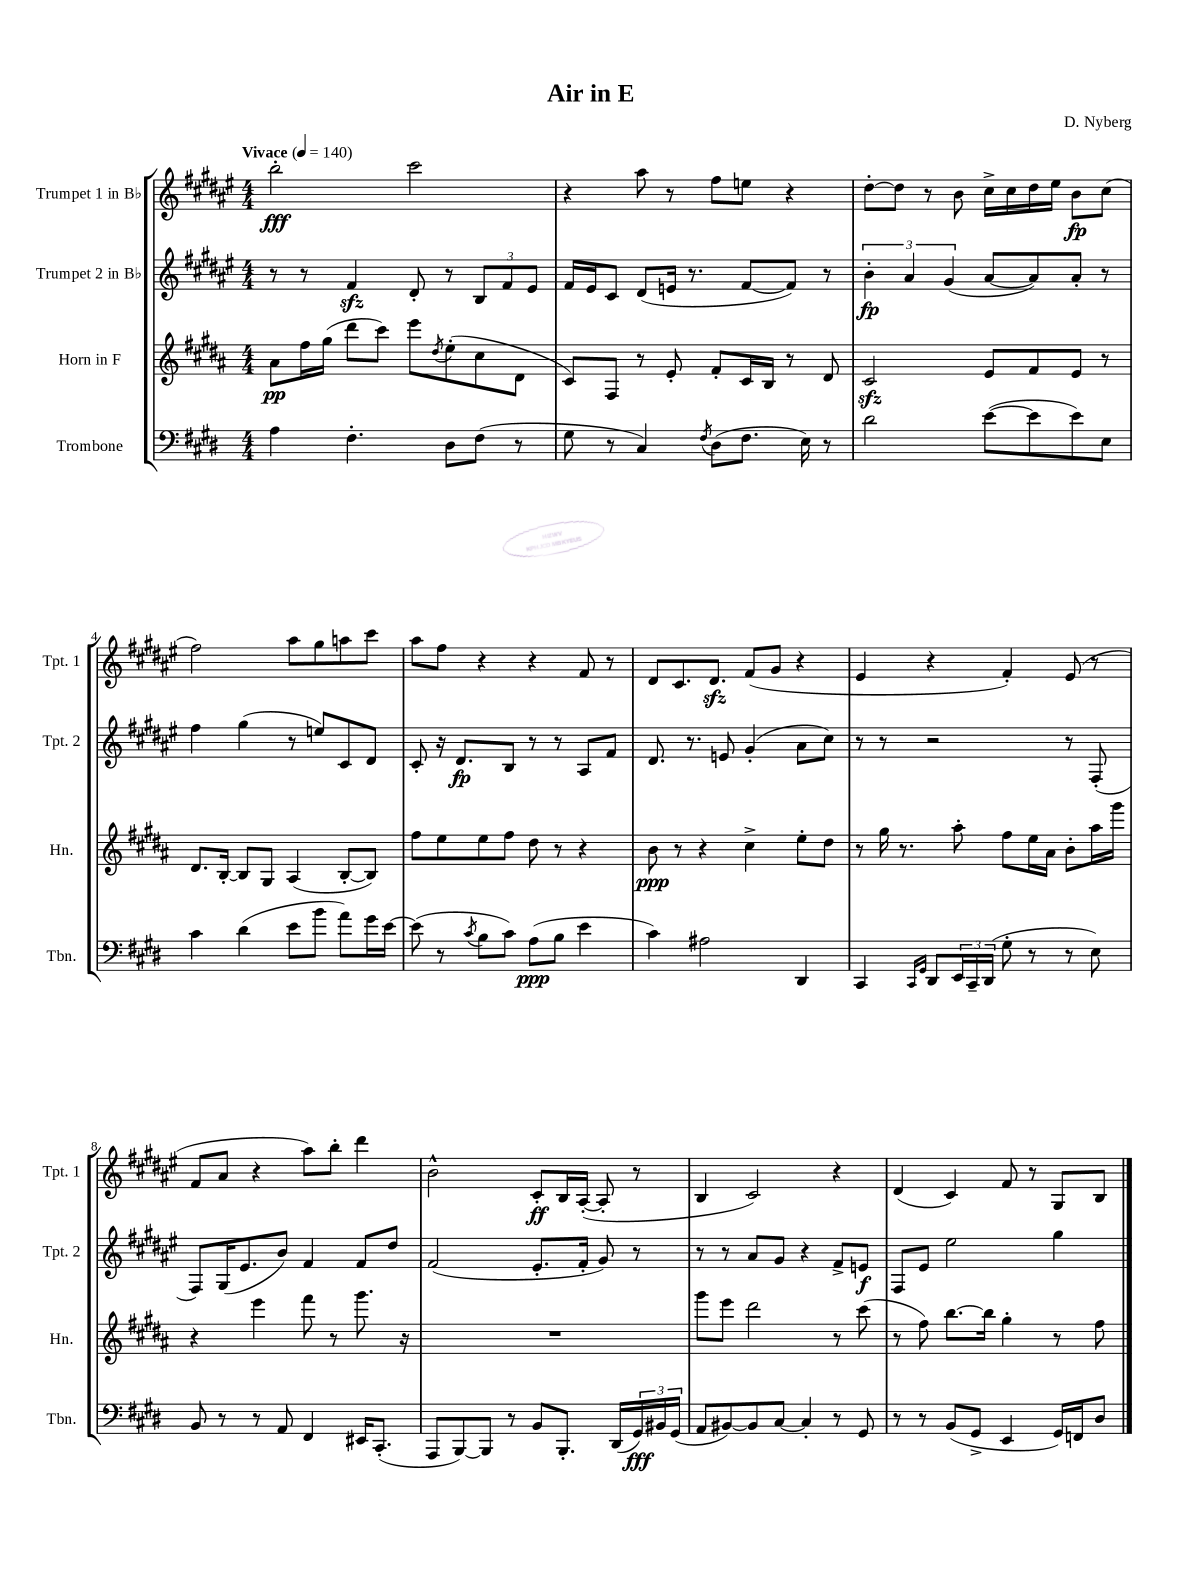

**kern	**kern	**kern	**kern
*staff4	*staff3	*staff2	*staff1
*clefF4	*clefG2	*clefG2	*clefG2
*k[f#c#g#d#]	*k[f#c#g#d#a#]	*k[f#c#g#d#a#e#]	*k[f#c#g#d#a#e#]
*M4/4	*M4/4	*M4/4	*M4/4
*MM140	*MM140	*MM140	*MM140
4A	8a#	8r	2bb'
.	16ff#	8r	.
.	(16gg#	.	.
4.F#'	8ddd#	4f#	.
.	8ccc#)	.	.
.	8eee	8d#'	2ccc#
.	8qdd#	.	.
8D#	(8ee'	8r	.
(8F#	8cc#	12B	.
.	.	12f#	.
8r	8d#	.	.
.	.	12e#	.
=	=	=	=
8G#	8c#)	16f#	4r
.	.	16e#	.
8r	8F#	8c#	.
4C#)	8r	(8d#	8aa#
.	8e'	16e	8r
.	.	8.r	.
8qF#	.	.	.
(8D#	8f#'	.	8ff#
8.F#	16c#	[8f#	8ee
.	16B	.	.
.	8r	8f#])	4r
16E)	.	.	.
8r	8d#	8r	.
=	=	=	=
2d#	2c#	6b'	[8dd#'
.	.	.	8dd#]
.	.	6a#	.
.	.	.	8r
.	.	(6g#	.
.	.	.	8b
([8e	8e	[8a#	16cc#^
.	.	.	16cc#
8e]	8f#	8a#])	16dd#
.	.	.	16ee#
8e)	8e	8a#'	8b
8E	8r	8r	(8cc#
=	=	=	=
4c#	8.d#	4ff#	2ff#)
.	[16B'	.	.
(4d#	8B]	(4gg#	.
.	8G#	.	.
8e	(4A#	8r	8aa#
8b	.	8ee)	8gg#
8a)	[8B'	8c#	8aa
16g#	8B])	8d#	8ccc#
[16e	.	.	.
=	=	=	=
(8e]	8ff#	8c#'	8aa#
8r	8ee	16r	8ff#
.	.	8.d#	.
8qc#	.	.	.
8B	8ee	.	4r
8c#)	8ff#	8B	.
(8A	8dd#	8r	4r
8B	8r	8r	.
4e	4r	8A#	8f#
.	.	8f#	8r
=	=	=	=
4c#)	8b	8.d#	8d#
.	8r	.	8.c#
.	.	8.r	.
2A#	4r	.	.
.	.	.	8.d#
.	.	8e	.
.	4cc#^	(4g#'	(8f#
.	.	.	8g#
4DD#	8ee'	8a#	4r
.	8dd#	8cc#)	.
=	=	=	=
4CC#	8r	8r	4e#
.	16gg#	8r	.
.	8.r	.	.
16qqCC#	.	.	.
16qqGG#	.	.	.
8DD#	.	2r	4r
24EE	8aa#'	.	.
24CC#~	.	.	.
(24DD#	.	.	.
8G#'	8ff#	.	4f#')
8r	16ee	.	.
.	16a#	.	.
8r	8b'	8r	(8e#
8E)	16aa#	(8F#'	8r
.	16ggg#	.	.
=	=	=	=
8BB	4r	8F#)	8f#
8r	.	(16G#	8a#
.	.	8.e#	.
8r	4eee	.	4r
8AA	.	8b)	.
4FF#	8fff#	4f#	8aa#)
.	8r	.	8bb'
16EE#	8.ggg#	8f#	4ddd#
(8.CC#'	.	.	.
.	.	8dd#	.
.	16r	.	.
=	=	=	=
8AAA	1r	(2f#	2b^^
[8BBB)	.	.	.
8BBB]	.	.	.
8r	.	.	.
8BB	.	8.e#'	8c#'
8.BBB'	.	.	16B
.	.	16f#'	([16A#'
.	.	8g#)	8A#']
(16DD#	.	.	.
24GG#)	.	8r	8r
24BB#	.	.	.
(24GG#	.	.	.
=	=	=	=
8AA	8ggg#	8r	4B
[8BB#)	8eee	8r	.
8BB#]	2ddd#	8a#	2c#)
[8C#	.	8g#	.
4C#']	.	4r	.
8r	8r	8f#^	4r
8GG#	(8ccc#	8e	.
=	=	=	=
8r	8r	8F#	(4d#
8r	8ff#)	8e#	.
(8BB	[8.bb	2ee#	4c#)
8GG#^	.	.	.
.	16bb]	.	.
4EE	4gg#'	.	8f#
.	.	.	8r
16GG#)	8r	4gg#	8G#
16FF	.	.	.
8D#	8ff#	.	8B
==	==	==	==
*-	*-	*-	*-
